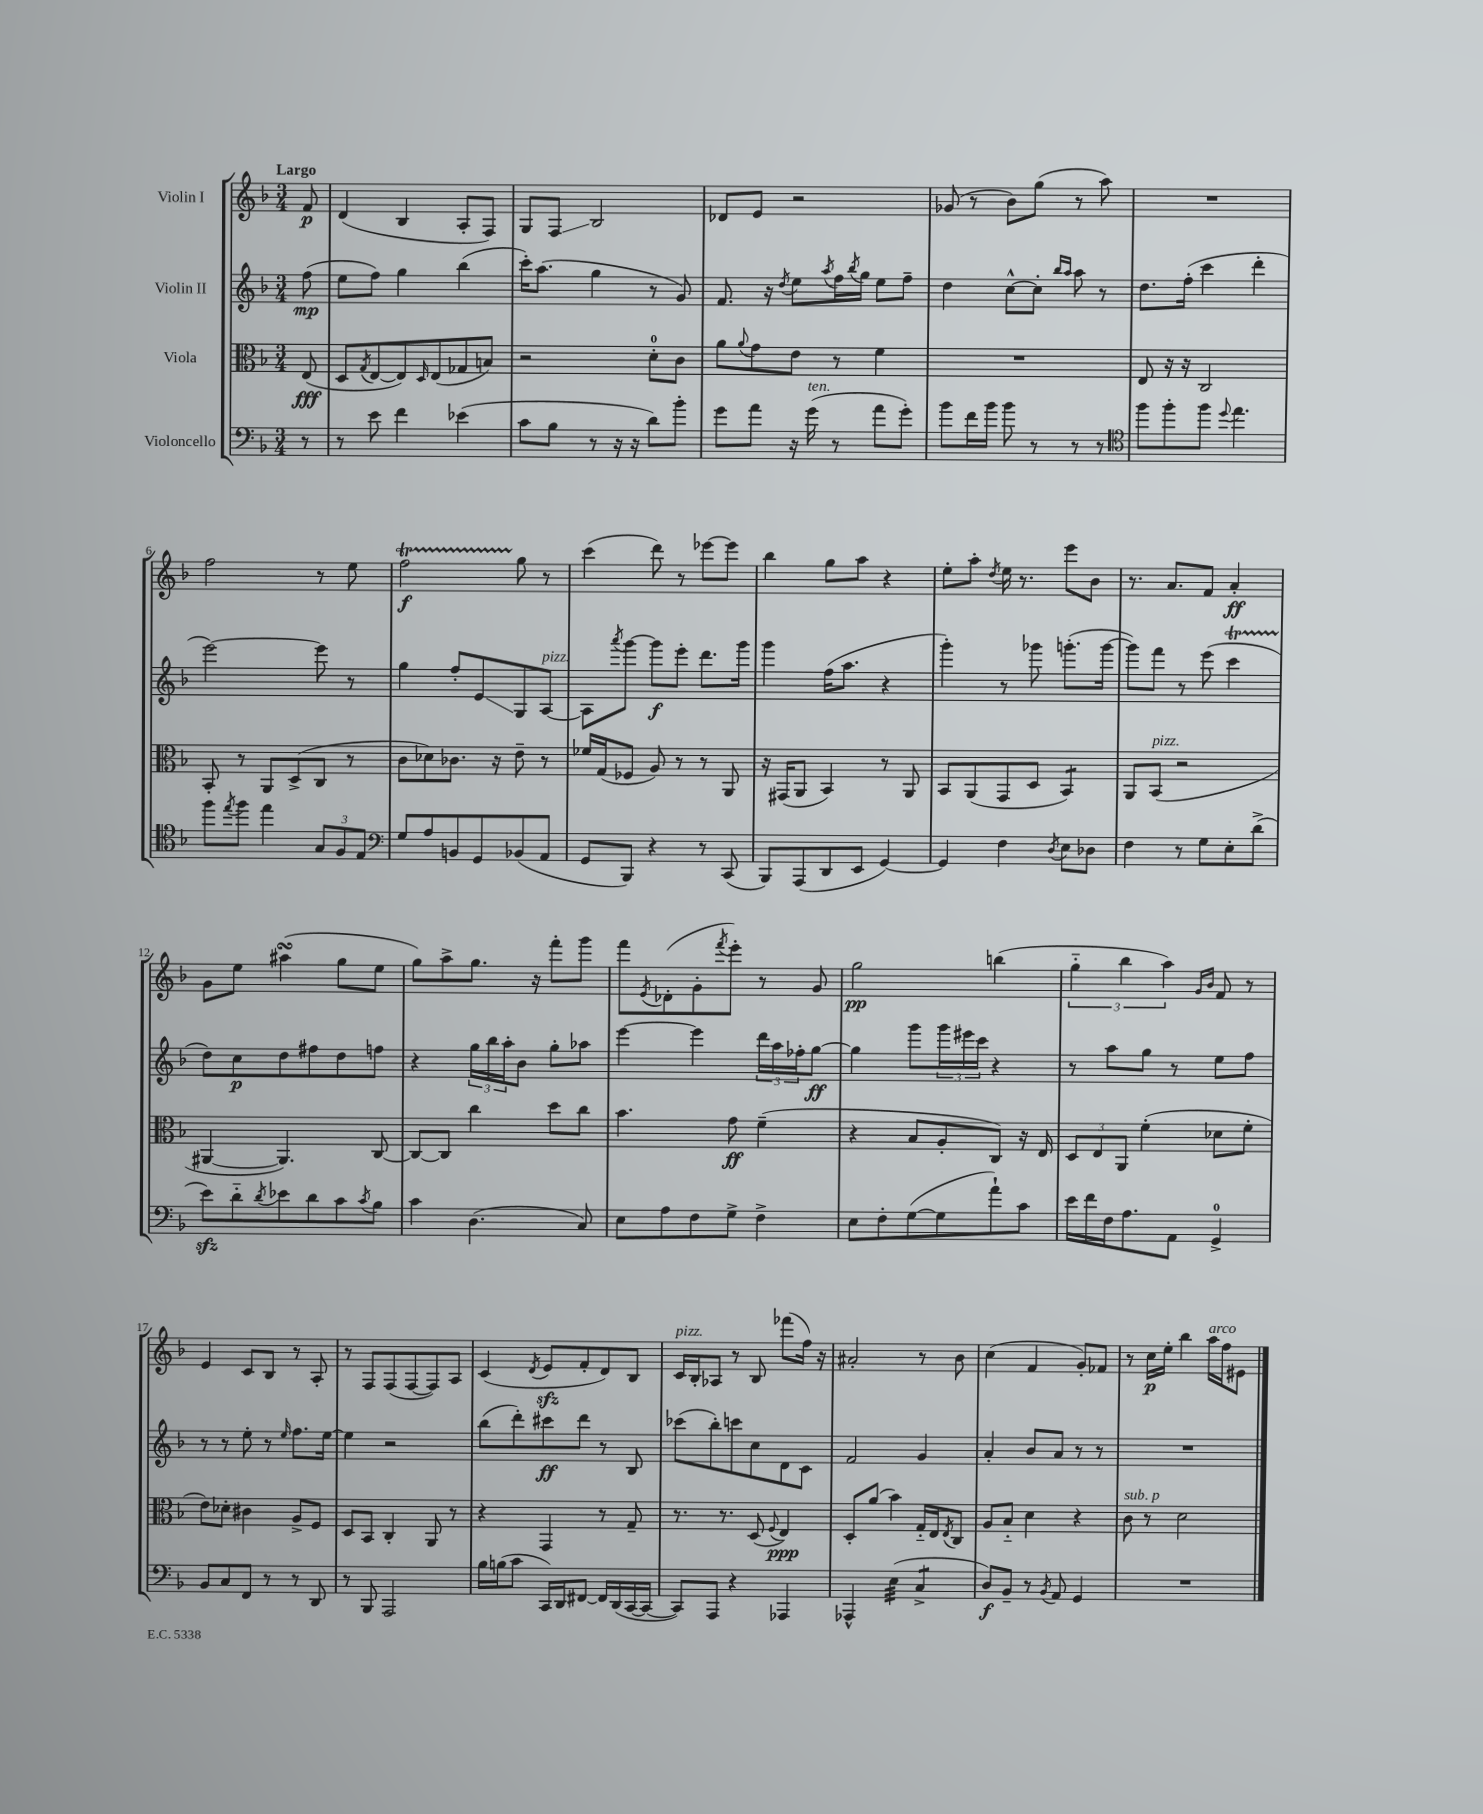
<<
\new StaffGroup <<
\new Staff = "s0" \with { instrumentName = "Violin I" } {
    \clef treble \key f \major \numericTimeSignature \time 3/4 \partial 8 \tempo "Largo"
    f'8\p |
    d'4( bes4 a8-. f8) |
    g8 f8\glissando bes2 |
    des'8 e'8 r2 |
    ges'8( r8 bes'8) g''8( r8 a''8) |
    R2. |
    f''2 r8 e''8 |
    f''2\startTrillSpan\f g''8\stopTrillSpan r8 |
    c'''4( d'''8) r8 ees'''8~ ees'''8 |
    bes''4 g''8 a''8 r4 |
    e''8-. a''8-. \acciaccatura { d''8 } e''16 r8. e'''8 bes'8 |
    r8. a'8. f'8 a'4-.\ff |
    g'8 e''8 ais''4\turn( g''8 e''8 |
    g''8) a''8-> g''8. r16 f'''8-. g'''8 |
    f'''8 \acciaccatura { e'8 } des'8-.( g'8-. \acciaccatura { f'''8 } e'''8-.) r8 g'8 |
    g''2\pp b''4( |
    \tuplet 3/2 { g''4-_ bes''4 a''4) } \grace { g'16 bes'16 } f'8 r8 |
    e'4 c'8 bes8 r8 a8-. |
    r8 f8 f8( f8~ f8) a8 |
    c'4( \acciaccatura { d'8 } e'8\sfz f'8-. d'8) bes8 |
    c'16^\markup { \italic "pizz." } bes16-. aes8 r8 bes8 fes'''8( f''16) r16 |
    ais'2-. r8 bes'8 |
    c''4( f'4 g'8-.) fes'8 |
    r8 c''16\p e''16-. bes''4 a''16^\markup { \italic "arco" } f''16 eis'8 \bar "|." |
}
\new Staff = "s1" \with { instrumentName = "Violin II" } {
    \clef treble \key f \major \numericTimeSignature \time 3/4 \partial 8
    f''8\mp( |
    e''8 f''8) g''4 bes''4( |
    c'''16-.) a''8.( g''4 r8 g'8) |
    f'8. r16 \acciaccatura { d''8 } e''8 \acciaccatura { a''8 } f''16 \acciaccatura { bes''8 } g''16 e''8 f''8-- |
    d''4 c''8~-^ c''8-. \grace { bes''16 a''16 } a''8 r8 |
    d''8. f''16-.( c'''4 d'''4-. |
    e'''2~) e'''8 r8 |
    g''4 f''8-. e'8\glissando g8 a8~^\markup { \italic "pizz." } |
    a8 \acciaccatura { a'''8 } g'''8~ g'''8\f e'''8-. d'''8. g'''16 |
    g'''4 f''16( a''8. r4 |
    g'''4-.) r8 ges'''8 g'''8.-.( g'''16~ |
    g'''8) f'''8 r8 e'''8( c'''4\startTrillSpan |
    d''8\stopTrillSpan) c''8\p d''8 fis''8 d''8 f''8 |
    r4 \tuplet 3/2 { g''16 bes''16 a''16-. } bes'8 g''8-. aes''8 |
    e'''4~ e'''4 \tuplet 3/2 { d'''16 a''16 fes''16-. } g''8~\ff |
    g''4 g'''8 \tuplet 3/2 { g'''16 eis'''16 c'''16 } r4 |
    r8 a''8 g''8 r8 e''8 f''8 |
    r8 r8 e''8-. r8 \grace { e''16 } f''8. e''16~ |
    e''4 r2 |
    bes''8( d'''8-.) cis'''8\ff d'''8 r8 bes8 |
    ces'''8( bes''8-.) c'''8 c''8 d'8 c'8 |
    f'2 g'4 |
    a'4-. bes'8 a'8 r8 r8 |
    R2. \bar "|." |
}
\new Staff = "s2" \with { instrumentName = "Viola" } {
    \clef alto \key f \major \numericTimeSignature \time 3/4 \partial 8
    e8\fff( |
    d8 \acciaccatura { g8 } e8~ e8) \grace { d16 } e8( ges8 b8) |
    r2 d'8-0-. c'8 |
    a'8 \appoggiatura { a'8 } g'8 e'8 r8 f'4 |
    R2. |
    e8 r16 r16 c2 |
    bes,8-. r8 a,8 d8->( c8 r8 |
    c'8 des'8) ces'8. r16 e'8-- r8 |
    fes'16 g16( fes8 a8) r8 r8 a,8 |
    r16 gis,16( a,8 bes,4) r8 a,8 |
    bes,8 a,8( g,8 d8 bes,4:8) |
    a,8 bes,8^\markup { \italic "pizz." }( r2 |
    ais,4~ ais,4.) c8~ |
    c8~ c8 c''4 d''8 c''8 |
    bes'4. g'8\ff f'4--( |
    r4 bes8 a8-. c8) r16 e16 |
    \tuplet 3/2 { d8 e8 a,8 } f'4-.( des'8 f'8-. |
    e'8) des'8-. cis'4 a8-> f8 |
    d8 bes,8 c4-. a,8 r8 |
    r4 g,4 r8 g8-- |
    r8. r8. d8( \appoggiatura { f8 } e4\ppp) |
    d8-. a'8( bes'4) g16-_ e16 \acciaccatura { e8 } c8 |
    a8 bes8-_ d'4 r4 |
    c'8^\markup { \italic "sub. p" } r8 d'2 \bar "|." |
}
\new Staff = "s3" \with { instrumentName = "Violoncello" } {
    \clef bass \key f \major \numericTimeSignature \time 3/4 \partial 8
    r8 |
    r8 e'8 f'4 ees'4( |
    c'8 bes8 r8 r16 r16 d'8) bes'8-. |
    g'8 a'8 r16 g'16^\markup { \italic "ten." }( r8 a'8 g'8-.) |
    bes'8 f'16 bes'16 bes'8 r8 r8 r8 |
    \clef tenor f''8 f''8-. f''8 \appoggiatura { d''8 } e''4. |
    f''8 \acciaccatura { e''8 } f''8 e''4 \tuplet 3/2 { g8 f8 e8 } |
    \clef bass g8 a8 b,8 g,8 bes,8( a,8 |
    g,8 bes,,8) r4 r8 c,8( |
    bes,,8) a,,8( d,8 e,8 g,4~) |
    g,4 f4 \acciaccatura { d8 } e8 des8 |
    f4 r8 g8 e8-. d'8->( |
    e'8\sfz) d'8-_ \acciaccatura { d'8 } ees'8 d'8 c'8 \acciaccatura { c'8 } bes8 |
    c'4 d4.( c8) |
    e8 a8 f8 g8-> f4-> |
    e8 f8-. g8~( g8 a'8-!) c'8 |
    e'16 f'16 f16 a8. a,8 g,4-0-> |
    bes,8 c8 f,8 r8 r8 d,8 |
    r8 bes,,8 a,,2 |
    bes16 b16( c'8 c,16) d,16 fis,8~ fis,16 d,16( c,16~ c,16~ |
    c,8) a,,8 r4 aes,,4 |
    aes,,4-^ e4:32( c4:8-> |
    d8\f) bes,8-- r8 \acciaccatura { bes,8 } a,8 g,4 |
    R2. \bar "|." |
}
>>
>>
